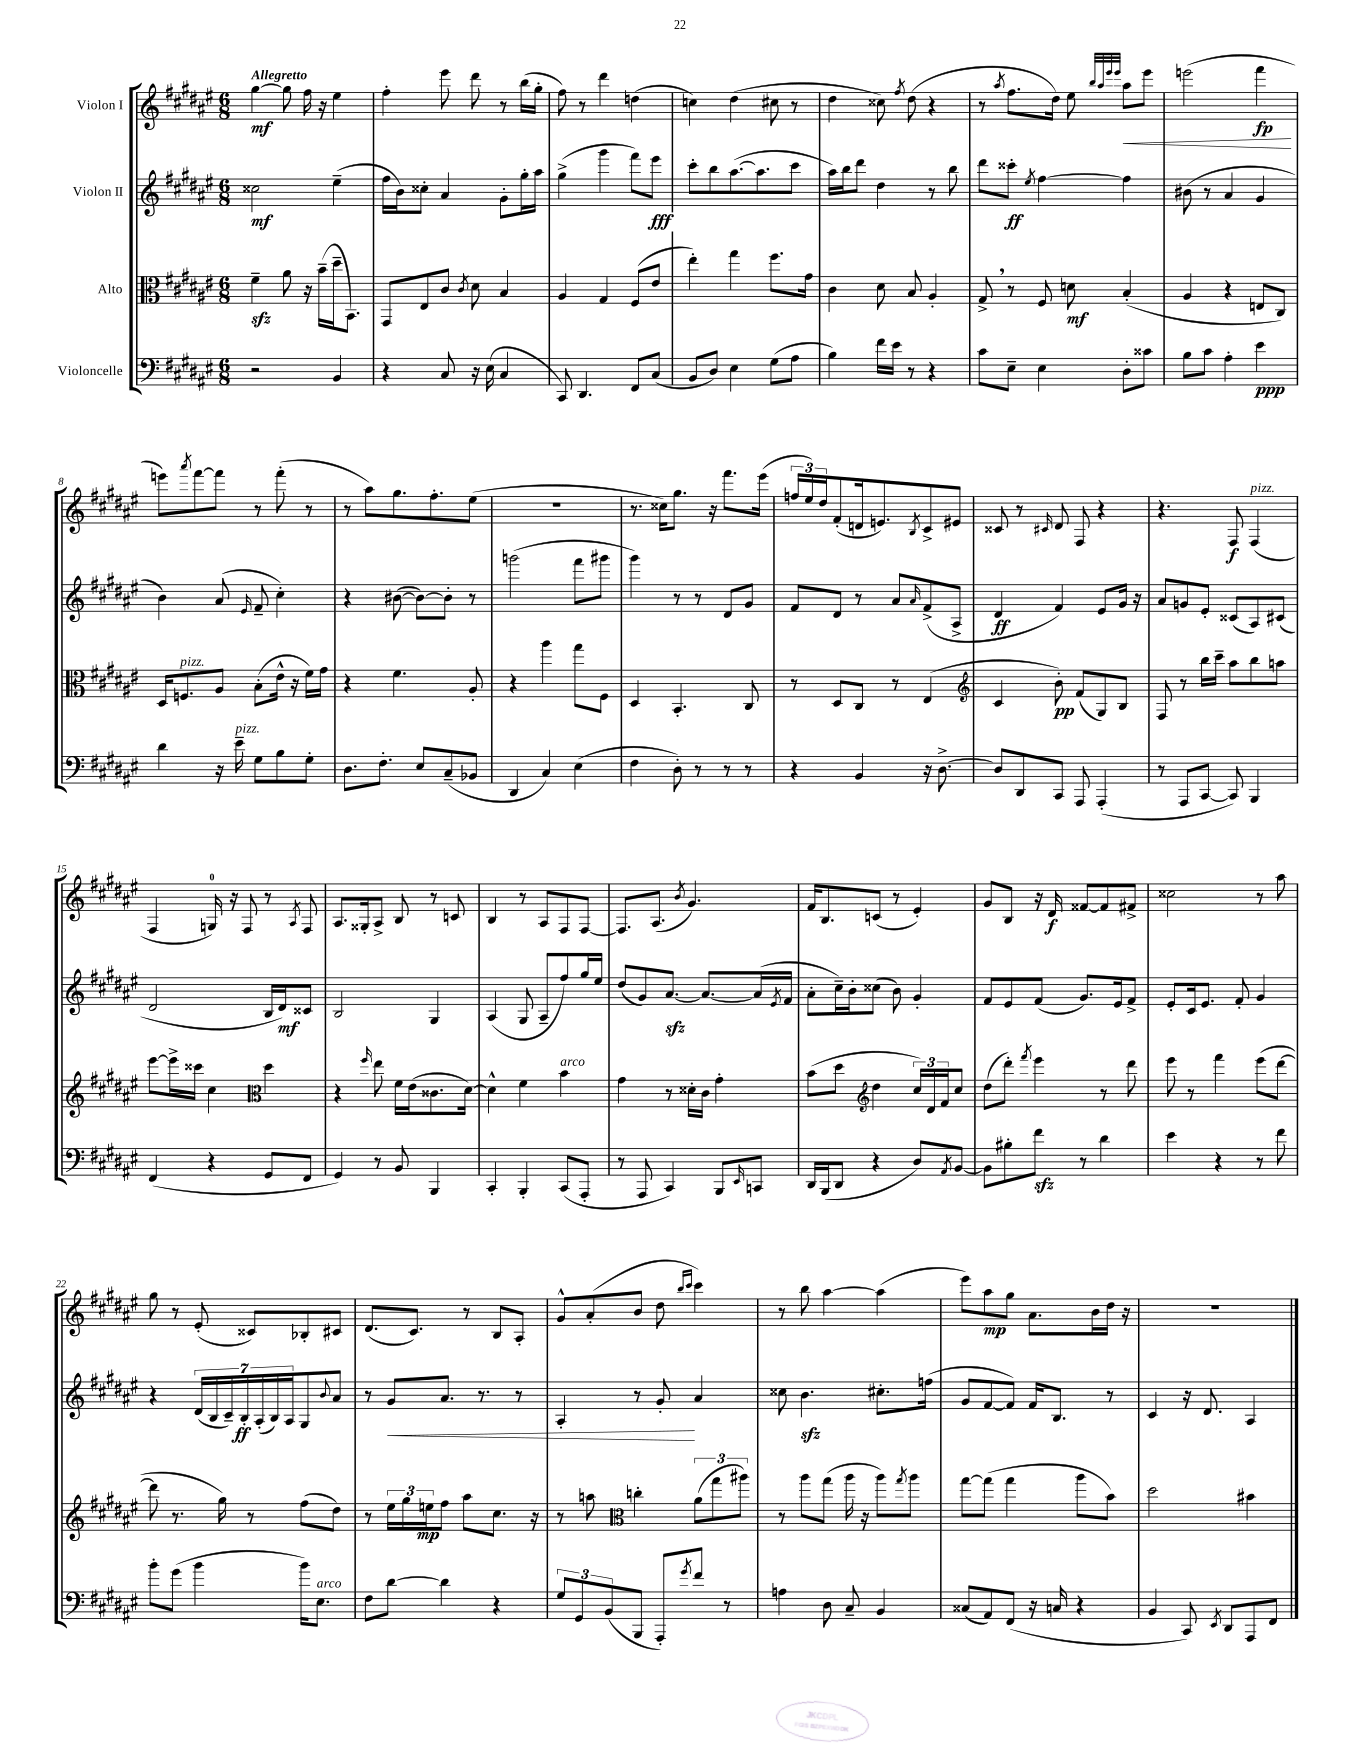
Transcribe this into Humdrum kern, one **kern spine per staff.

**kern	**dynam	**kern	**dynam	**kern	**dynam	**kern	**dynam
*part4	*part4	*part3	*part3	*part2	*part2	*part1	*part1
*staff4	*staff4	*staff3	*staff3	*staff2	*staff2	*staff1	*staff1
*I"Violoncelle	*	*I"Alto	*	*I"Violon II	*	*I"Violon I	*
*clefF4	*	*clefC3	*	*clefG2	*	*clefG2	*
*k[f#c#g#d#a#e#]	*	*k[f#c#g#d#a#e#]	*	*k[f#c#g#d#a#e#]	*	*k[f#c#g#d#a#e#]	*
*M6/8	*	*M6/8	*	*M6/8	*	*M6/8	*
=1	=1	=1	=1	=1	=1	=1	=1
!	!	!	!	!	!	!LO:TX:a:B:t=Allegretto	!
2r	.	4f#zz~\	.	2cc##X\	mf	[4gg#\	mf
.	.	8a#\	.	.	.	8gg#\]	.
.	.	16r	.	.	.	16ff#\	.
.	.	(16b~\LL	.	.	.	16r	.
4BB/	.	16dd#~\J	.	(4ee#~\	.	4ee#\	.
.	.	8.BB\J)	.	.	.	.	.
=2	=2	=2	=2	=2	=2	=2	=2
4r	.	8GG#/L	.	16ff#\LL	.	4ff#'\	.
.	.	.	.	16b\J)	.	.	.
.	.	8E#/	.	8cc##X'\J	.	.	.
8C#/	.	8c#/J	.	4a#/	.	8eee#\	.
.	.	8qc#/	.	.	.	.	.
16r	.	8d#\	.	.	.	8ddd#\	.
(16E#\	.	.	.	.	.	.	.
4C#/	.	4B/	.	8g#'\L	.	8r	.
.	.	.	.	16gg#'\L	.	(16bb\LL	.
.	.	.	.	16aa#\JJ	.	16gg#'\JJ	.
=3	=3	=3	=3	=3	=3	=3	=3
8CC#/)	.	4A#/	.	(4gg#^\	.	8ff#\)	.
4.DD#/	.	.	.	.	.	8r	.
.	.	4G#/	.	4ggg#\	.	4ddd#\	.
8FF#/L	.	(8F#/L	.	8fff#\L)	.	(4ddn\	.
(8C#/J	.	8e#/J	.	8eee#\J	fff	.	.
=4	=4	=4	=4	=4	=4	=4	=4
8BB/L	.	4ee#'\)	.	8ccc#'\L	.	4ccn\)	.
8D#/J)	.	.	.	8bb\	.	.	.
4E#\	.	4gg#\	.	([8.aa#\	.	(4dd#\	.
.	.	.	.	8.aa#\]	.	.	.
(8G#\L	.	8.ff#\L	.	.	.	8cc#X\	.
8A#\J	.	.	.	8ccc#\J	.	8r	.
.	.	16g#\Jk	.	.	.	.	.
=5	=5	=5	=5	=5	=5	=5	=5
4B\)	.	4c#\	.	16aa#\LL)	.	4dd#\	.
.	.	.	.	16bb\J	.	.	.
.	.	.	.	8ddd#\J	.	.	.
16f#\LL	.	8d#\	.	4dd#\	.	8cc##X\)	.
16e#\JJ	.	.	.	.	.	.	.
.	.	.	.	.	.	8qff#/	.
8r	.	8B/	.	.	.	(8dd#\	.
4r	.	4A#'/	.	8r	.	4r	.
.	.	.	.	8bb\	.	.	.
=6	=6	=6	=6	=6	=6	=6	=6
8c#\L	.	8G#^,/	.	8ddd#\L	.	8r	.
.	.	.	.	.	.	8qaa#/	.
8E#~\J	.	8r	.	8ccc##X'\J	ff	8.ff#\L	.
.	.	.	.	8qee#/	.	.	.
4E#\	.	8F#/	.	[4ff#\	.	.	.
.	.	.	.	.	.	16dd#\Jk)	.
.	.	8dn\	mf	.	.	8ee#\	.
.	.	.	.	.	.	32qqbb/LLL	.
.	.	.	.	.	.	32qqaa#/	.
.	.	.	.	.	.	32qqeee#/	.
.	.	.	.	.	.	32qqeee#/JJJ	.
!	!	!	!	!	!	!	!LO:HP:b
8D#'\L	.	(4B'/	.	4ff#\]	.	8aa#\L	<
8c##X\J	.	.	.	.	.	8eee#\J	.
=7	=7	=7	=7	=7	=7	=7	=7
8B\L	.	4A#/	.	(8b#X\	.	(2eeen\	.
8c#\J	.	.	.	8r	.	.	.
4A#'\	.	4r	.	4a#/	.	.	.
4e#\	ppp	8En/L	.	4g#/	.	4fff#\	fp
.	.	8C#/J)	.	.	.	.	.
.	.	.	.	.	.	.	[
!!LO:LB:g=z
=8	=8	=8	=8	=8	=8	=8	=8
4d#\	.	16D#/KL	.	4b\)	.	8eeen\L)	.
!	!	!LO:TX:a:i:t=pizz.	!	!	!	!	!
.	.	8.Fn/	.	.	.	.	.
.	.	.	.	.	.	8qaaa#/	.
.	.	.	.	.	.	[8fff#\	.
16r	.	8A#/J	.	(8a#/	.	8fff#\J]	.
!LO:TX:a:i:t=pizz.	!	!	!	!	!	!	!
16e#~\	.	.	.	.	.	.	.
.	.	.	.	16qqe#/	.	.	.
8G#\L	.	(8B'\L	.	8f#~/	.	8r	.
8B\	.	16e#^^\Jk	.	4cc#'\)	.	(8fff#'\	.
.	.	16r	.	.	.	.	.
8G#'\J	.	16f#\LL)	.	.	.	8r	.
.	.	16g#\JJ	.	.	.	.	.
=9	=9	=9	=9	=9	=9	=9	=9
8.D#\L	.	4r	.	4r	.	8r	.
.	.	.	.	.	.	8aa#\L)	.
8.F#'\J	.	.	.	.	.	.	.
.	.	4.f#\	.	([8b#X\	.	8.gg#\	.
8E#/L	.	.	.	8b#\L_)	.	.	.
.	.	.	.	.	.	8.ff#'\	.
(8C#~/	.	.	.	8b#'\J]	.	.	.
8BB-X/J	.	8A#'/	.	8r	.	(8ee#\J	.
=10	=10	=10	=10	=10	=10	=10	=10
4DD#/	.	4r	.	(2gggn\	.	2.r	.
4C#/)	.	4aa#\	.	.	.	.	.
(4E#\	.	8gg#\L	.	8fff#\L	.	.	.
.	.	8F#\J	.	8ggg#X\J	.	.	.
=11	=11	=11	=11	=11	=11	=11	=11
4F#\	.	4D#/	.	4ggg#\)	.	8.r	.
.	.	.	.	.	.	16cc##X\KL)	.
8D#'\)	.	4.BB'/	.	8r	.	8.gg#\J	.
8r	.	.	.	8r	.	.	.
.	.	.	.	.	.	16r	.
8r	.	.	.	8d#/L	.	8.fff#\L	.
8r	.	8C#/	.	8g#/J	.	.	.
.	.	.	.	.	.	(16eee#\Jk	.
=12	=12	=12	=12	=12	=12	=12	=12
4r	.	8r	.	8f#/L	.	24ffn/LL	.
.	.	.	.	.	.	24ee#/)	.
.	.	.	.	.	.	24dd#/J	.
.	.	8D#/L	.	8d#/J	.	(8f#'/	.
4BB/	.	8C#/J	.	8r	.	16dn/k	.
.	.	.	.	.	.	8.en/)	.
.	.	8r	.	8a#/L	.	.	.
.	.	.	.	16qqa#/	.	8qB/	.
16r	.	(4E#/	.	(8f#^/	.	8c#^/	.
[8.D#^\	.	.	.	.	.	.	.
.	.	.	.	8A#^/J	.	8e#X/J	.
=13	=13	=13	=13	=13	=13	=13	=13
*	*	*clefG2	*	*	*	*	*
8D#/L]	.	4c#/	.	4d#/	ff	8c##X/	.
8DD#/	.	.	.	.	.	8r	.
.	.	.	.	.	.	16qqc#X/	.
8CC#/J	.	8b'\)	pp	4f#/)	.	8d#/	.
8AAA#/	.	(8f#/L	.	.	.	8F#/	.
(4AAA#'/	.	8G#/)	.	8e#/L	.	4r	.
.	.	8B/J	.	16g#/Jk	.	.	.
.	.	.	.	16r	.	.	.
=14	=14	=14	=14	=14	=14	=14	=14
8r	.	8F#/	.	8a#/L	.	4.r	.
8AAA#/L	.	8r	.	8gn/	.	.	.
[8CC#/J	.	16bb\LL	.	8e#'/J	.	.	.
.	.	16ccc#~\JJ	.	.	.	.	.
8CC#/])	.	8aa#\L	.	(8c##X/L	.	8F#/	f
!	!	!	!	!	!	!LO:TX:a:i:t=pizz.	!
4BBB/	.	8bb\	.	8A#/)	.	(4F#/	.
.	.	8aan\J	.	(8c#X/J	.	.	.
!!LO:LB:g=z
=15	=15	=15	=15	=15	=15	=15	=15
(4FF#/	.	[8eee#\L	.	2d#/	.	4F#/	.
.	.	16eee#^\L]	.	.	.	.	.
.	.	16ccc##X\JJ	.	.	.	.	.
4r	.	4cc#\	.	.	.	16Gn/)	.
.	.	.	.	.	.	16r	.
.	.	.	.	.	.	8F#/	.
*	*	*clefC3	*	*	*	*	*
8GG#/L	.	4dd#\	.	16B/LL	.	8r	.
.	.	.	.	16d#/J)	mf	.	.
.	.	.	.	.	.	8qA#/	.
8FF#/J	.	.	.	8c##X/J	.	8F#/	.
=16	=16	=16	=16	=16	=16	=16	=16
4GG#/)	.	4r	.	2B/	.	8.A#/L	.
.	.	.	.	.	.	16G##X'/k	.
.	.	16qqff#/	.	.	.	.	.
8r	.	8ee#\	.	.	.	8A#^/J	.
8BB/	.	16f#\LL	.	.	.	8B/	.
.	.	(16e#\J	.	.	.	.	.
4BBB/	.	8.c##X\	.	4G#/	.	8r	.
.	.	.	.	.	.	8cn/	.
.	.	[16d#\Jk)	.	.	.	.	.
=17	=17	=17	=17	=17	=17	=17	=17
4CC#'/	.	4d#^^\]	.	(4A#/	.	4B/	.
4BBB'/	.	4f#\	.	8G#/	.	8r	.
.	.	.	.	8A#~/L	.	8A#/L	.
!	!	!LO:TX:a:i:t=arco	!	!	!	!	!
(8CC#/L	.	4b\	.	8ff#/)	.	8F#/	.
8AAA#'/J	.	.	.	16gg#/L	.	[8F#/J	.
.	.	.	.	16ee#/JJ	.	.	.
=18	=18	=18	=18	=18	=18	=18	=18
8r	.	4g#\	.	(8dd#/L	.	8.F#/L]	.
8AAA#/	.	.	.	8g#/)	.	.	.
.	.	.	.	.	.	(8.A#/J	.
4CC#/)	.	8r	.	[8.a#zz/J	.	.	.
.	.	.	.	.	.	8qb/	.
.	.	16d##X'\LL	.	.	.	4.g#/)	.
.	.	16c#\JJ	.	8.a#/L_	.	.	.
8BBB/L	.	4g#'\	.	.	.	.	.
16qqEE#/	.	.	.	.	.	.	.
8CCn/J	.	.	.	(16a#/L]	.	.	.
.	.	.	.	8qe#/	.	.	.
.	.	.	.	16f#/JJ	.	.	.
=19	=19	=19	=19	=19	=19	=19	=19
16DD#/LL	.	(8b\L	.	8a#'\L	.	16f#/KL	.
(16BBB/J	.	.	.	.	.	8.B/	.
8DD#/J	.	8dd#\J	.	16cc#~\L)	.	.	.
.	.	.	.	16b'\J	.	.	.
*	*	*clefG2	*	*	*	*	*
4r	.	4dd#\	.	(8cc##X\J	.	(8cn/J	.
.	.	.	.	8b\)	.	8r	.
8D#/L)	.	24cc#/LL)	.	4g#'/	.	4e#'/)	.
.	.	24d#/	.	.	.	.	.
.	.	24f#/J	.	.	.	.	.
8qAA#/	.	.	.	.	.	.	.
[8BB/J	.	8cc#/J	.	.	.	.	.
=20	=20	=20	=20	=20	=20	=20	=20
8BB\L]	.	(8dd#\L	.	8f#/L	.	8g#/L	.
8B#X'\	.	8ddd#'\J)	.	8e#/	.	8B/J	.
.	.	8qfff#/	.	.	.	.	.
8f#zz\J	.	4eee#\	.	(8f#/J	.	16r	.
.	.	.	.	.	.	16d#/	f
8r	.	.	.	8.g#/L)	.	[8f##X/L	.
4d#\	.	8r	.	.	.	8f##/]	.
.	.	.	.	16e#/k	.	.	.
.	.	8ddd#\	.	8f#^/J	.	8f#X^/J	.
=21	=21	=21	=21	=21	=21	=21	=21
4e#\	.	8eee#\	.	8e#'/L	.	2cc##X\	.
.	.	8r	.	16c#/k	.	.	.
.	.	.	.	8.e#/J	.	.	.
4r	.	4fff#\	.	.	.	.	.
.	.	.	.	8f#'/	.	.	.
8r	.	(8eee#\L	.	4g#/	.	8r	.
8f#\	.	[8ddd#\J	.	.	.	8aa#\	.
!!LO:LB:g=z
=22	=22	=22	=22	=22	=22	=22	=22
8b'\L	.	8ddd#\]	.	4r	.	8gg#\	.
(8g#\J	.	8.r	.	.	.	8r	.
4b\	.	.	.	(28d#/LL	.	(8e#'/	.
.	.	.	.	28B/	.	.	.
.	.	16gg#\)	.	.	.	.	.
.	.	.	.	28c#~/)	.	.	.
.	.	.	.	28B'/	ff	.	.
.	.	8r	.	.	.	8c##X/L)	.
.	.	.	.	(28A#'/	.	.	.
.	.	.	.	28B/)	.	.	.
.	.	.	.	28A#/J	.	.	.
16b\KL)	.	(8ff#\L	.	8G#/	.	8B-X'/	.
!LO:TX:a:i:t=arco	!	!	!	!	!	!	!
8.E#\J	.	.	.	.	.	.	.
.	.	.	.	8qqb/	.	.	.
.	.	8dd#\J)	.	8a#/J	.	8c#X/J	.
=23	=23	=23	=23	=23	=23	=23	=23
8F#\L	.	8r	.	8r	.	(8.d#/L	.
!	!	!	!	!	!LO:HP:b	!	!
[8d#\J	.	24ee#\LL	.	8g#/L	<	.	.
.	.	24gg#\	.	.	.	.	.
.	.	.	.	.	.	8.c#/J)	.
.	.	24een\J	mp	.	.	.	.
4d#\]	.	8ff#\J	.	8.a#/J	.	.	.
.	.	8aa#\L	.	.	.	8r	.
.	.	.	.	8.r	.	.	.
4r	.	8.cc#\J	.	.	.	8B/L	.
.	.	.	.	8r	.	8A#'/J	.
.	.	16r	.	.	.	.	.
=24	=24	=24	=24	=24	=24	=24	=24
12G#/L	.	8r	.	4A#'/	.	8g#^^/L	.
12GG#/	.	.	.	.	.	.	.
.	.	8aan\	.	.	.	(8a#'/	.
(12BB/	.	.	.	.	.	.	.
*	*	*clefC3	*	*	*	*	*
8BBB/J	.	4ccn'\	.	8r	.	8b/J	.
8AAA#'/L)	.	.	.	8g#'/	.	8dd#\	.
.	.	.	.	.	.	16qqbb/LL	.
8qg#/	.	.	.	.	.	16qqccc#/JJ	.
8f#/J	.	(12a#\L	.	4a#/	[	4ccc#\)	.
.	.	12gg#\	.	.	.	.	.
8r	.	.	.	.	.	.	.
.	.	12aa#X\J)	.	.	.	.	.
=25	=25	=25	=25	=25	=25	=25	=25
4An\	.	8r	.	8cc##X\	.	8r	.
.	.	8aa#\L	.	4.bzz\	.	8bb\	.
8D#\	.	(8gg#\J	.	.	.	[4aa#\	.
8C#~/	.	16aa#\	.	.	.	.	.
.	.	16r	.	.	.	.	.
4BB/	.	8aa#\L)	.	8.cc#X'\L	.	(4aa#\]	.
.	.	8qgg#/	.	.	.	.	.
.	.	8aa#\J	.	.	.	.	.
.	.	.	.	(16ffn\Jk	.	.	.
=26	=26	=26	=26	=26	=26	=26	=26
(8C##X/L	.	[8gg#\L	.	8g#/L	.	8eee#\L)	.
8AA#/)	.	(8gg#\J]	.	[8f#/	.	8aa#\	mp
(8FF#/J	.	4gg#\	.	8f#/J])	.	8gg#\J	.
16r	.	.	.	16f#/KL	.	8.a#\L	.
16Cn/	.	.	.	8.B/J	.	.	.
4r	.	8aa#\L	.	.	.	.	.
.	.	.	.	.	.	16b\L	.
.	.	8b\J)	.	8r	.	16dd#\JJ	.
.	.	.	.	.	.	16r	.
=27	=27	=27	=27	=27	=27	=27	=27
4BB/	.	2dd#\	.	4c#/	.	2.r	.
8CC#/)	.	.	.	16r	.	.	.
.	.	.	.	8.d#/	.	.	.
8qEE#/	.	.	.	.	.	.	.
8DD#/L	.	.	.	.	.	.	.
8AAA#/	.	4b#X\	.	4A#/	.	.	.
8FF#/J	.	.	.	.	.	.	.
==	==	==	==	==	==	==	==
*-	*-	*-	*-	*-	*-	*-	*-
